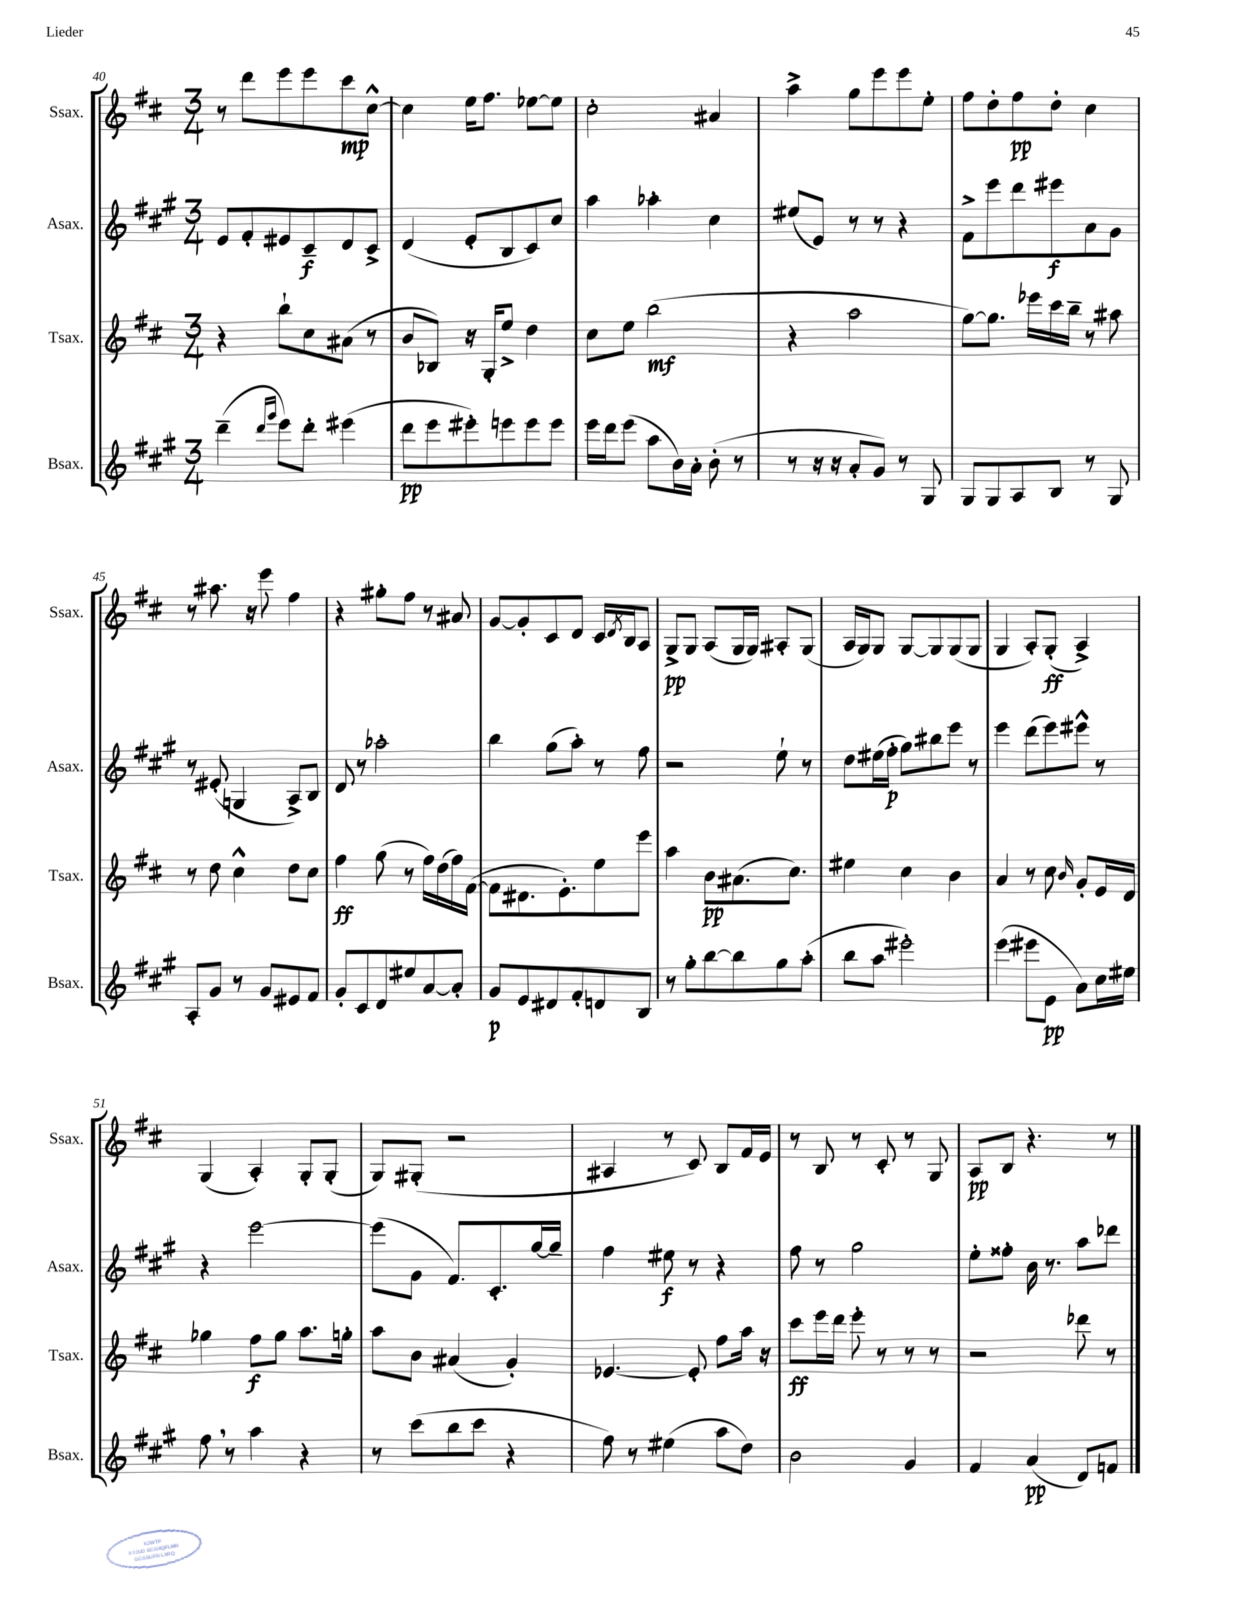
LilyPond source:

<<
\new StaffGroup <<
\new Staff = "s0" \with { instrumentName = "Ssax." shortInstrumentName = "Ssax." } {
    \clef treble \key d \major \numericTimeSignature \time 3/4
    r8 d'''8 e'''8 e'''8 cis'''8\mp cis''8~-^ |
    cis''4 e''16 fis''8. ees''8~ ees''8 |
    cis''2-. ais'4 |
    a''4-> g''8 e'''8 e'''8 e''8-. |
    fis''8 d''8-. fis''8\pp d''8-. cis''4 |
    r8 ais''8. r16 e'''8 fis''4 |
    r4 gis''8-. fis''8 r8 ais'8 |
    g'8~ g'8-. cis'8 d'8 cis'16 \acciaccatura { d'8 } b16 a8 |
    g8->\pp g8 a8( g16 g16) ais8-. g8( |
    a16 g16) g8 g8~ g8 g8( g8 |
    g4 a8-.) g8-.\ff( a4->) |
    g4( a4-.) g8-. g8-.( |
    g8) gis8-.( r2 |
    ais4 r8 cis'8) b8 fis'16 e'16 |
    r8 b8 r8 cis'8-. r8 g8 |
    a8\pp b8 r4. r8 \bar "|." |
}
\new Staff = "s1" \with { instrumentName = "Asax." shortInstrumentName = "Asax." } {
    \clef treble \key a \major \numericTimeSignature \time 3/4
    e'8 fis'8-. eis'8 cis'8--\f d'8 cis'8-> |
    d'4( e'8-. b8 cis'8) cis''8 |
    a''4 aes''4-. cis''4 |
    eis''8( e'8) r8 r8 r4 |
    fis'8-> e'''8 d'''8 eis'''8\f a'8 gis'8 |
    r8 eis'8-.( g4 a8->) b8 |
    d'8 r8 aes''2-. |
    b''4 gis''8( a''8-.) r8 fis''8 |
    r2 e''8-! r8 |
    d''8 eis''16( fis''16-.\p gis''8) bis''8 e'''8 r8 |
    e'''4 d'''8( e'''8) eis'''8-^ r8 |
    r4 e'''2~ |
    e'''8( gis'8 fis'8.) cis'8.-. gis''16~ gis''16-- |
    fis''4 eis''8\f r8 r4 |
    fis''8 r8 gis''2 |
    e''8-. fisis''8-. b'16 r8. a''8 des'''8 \bar "|." |
}
\new Staff = "s2" \with { instrumentName = "Tsax." shortInstrumentName = "Tsax." } {
    \clef treble \key d \major \numericTimeSignature \time 3/4
    r4 b''8-! cis''8 ais'8( r8 |
    b'8 bes8) r16 g16-. e''8-> d''4 |
    cis''8 e''8 b''2\mf( |
    r4 a''2 |
    g''8~) g''8. ees'''16 cis'''16 b''16-- r8 ais''8 |
    r8 d''8 cis''4-^ d''8 cis''8 |
    fis''4\ff g''8( r8 fis''16) d''16( fis''16) fis'16~( |
    fis'8 dis'8. e'8.-.) e''8 e'''8 |
    a''4 b'8\pp ais'8.( cis''8.) |
    eis''4 cis''4 b'4 |
    a'4 r8 cis''8 \grace { b'16 } g'8-. e'16 d'16 |
    ges''4 fis''8\f ges''8 a''8. g''16-. |
    a''8 b'8 ais'4( g'4-.) |
    ees'4.~ ees'8-. fis''8 a''16 r16 |
    cis'''8\ff e'''16 d'''16 e'''8-. r8 r8 r8 |
    r2 des'''8 r8 \bar "|." |
}
\new Staff = "s3" \with { instrumentName = "Bsax." shortInstrumentName = "Bsax." } {
    \clef treble \key a \major \numericTimeSignature \time 3/4
    d'''4--( \grace { d'''16 gis'''16 } e'''8) d'''8-. eis'''4( |
    d'''8\pp e'''8 eis'''8-.) e'''8 e'''8 e'''8 |
    e'''16 d'''16 e'''8( a''8 b'16) a'16-. b'8-.( r8 |
    r8 r16 r16 a'8-. gis'8) r8 gis8 |
    gis8 gis8 a8 b8 r8 gis8 |
    a8-. gis'8 r8 gis'8 eis'8 fis'8 |
    gis'8-. cis'8 d'8 eis''8 a'8~ a'8-. |
    gis'8\p e'8 dis'8 fis'8-. d'8 b8 |
    r8 gis''8-. b''8~ b''8 gis''8 a''8-.( |
    b''8 a''8 eis'''2-.) |
    e'''4( eis'''8 e'8\pp a'8) cis''16 eis''16 |
    fis''8 \breathe r8 a''4 r4 |
    r8 cis'''8( b''8 cis'''8 r4 |
    fis''8) r8 eis''4( a''8 d''8) |
    b'2 gis'4 |
    fis'4 a'4\pp( d'8) f'8 \bar "|." |
}
>>
>>
\layout { \context { \Score currentBarNumber = #40 } }
